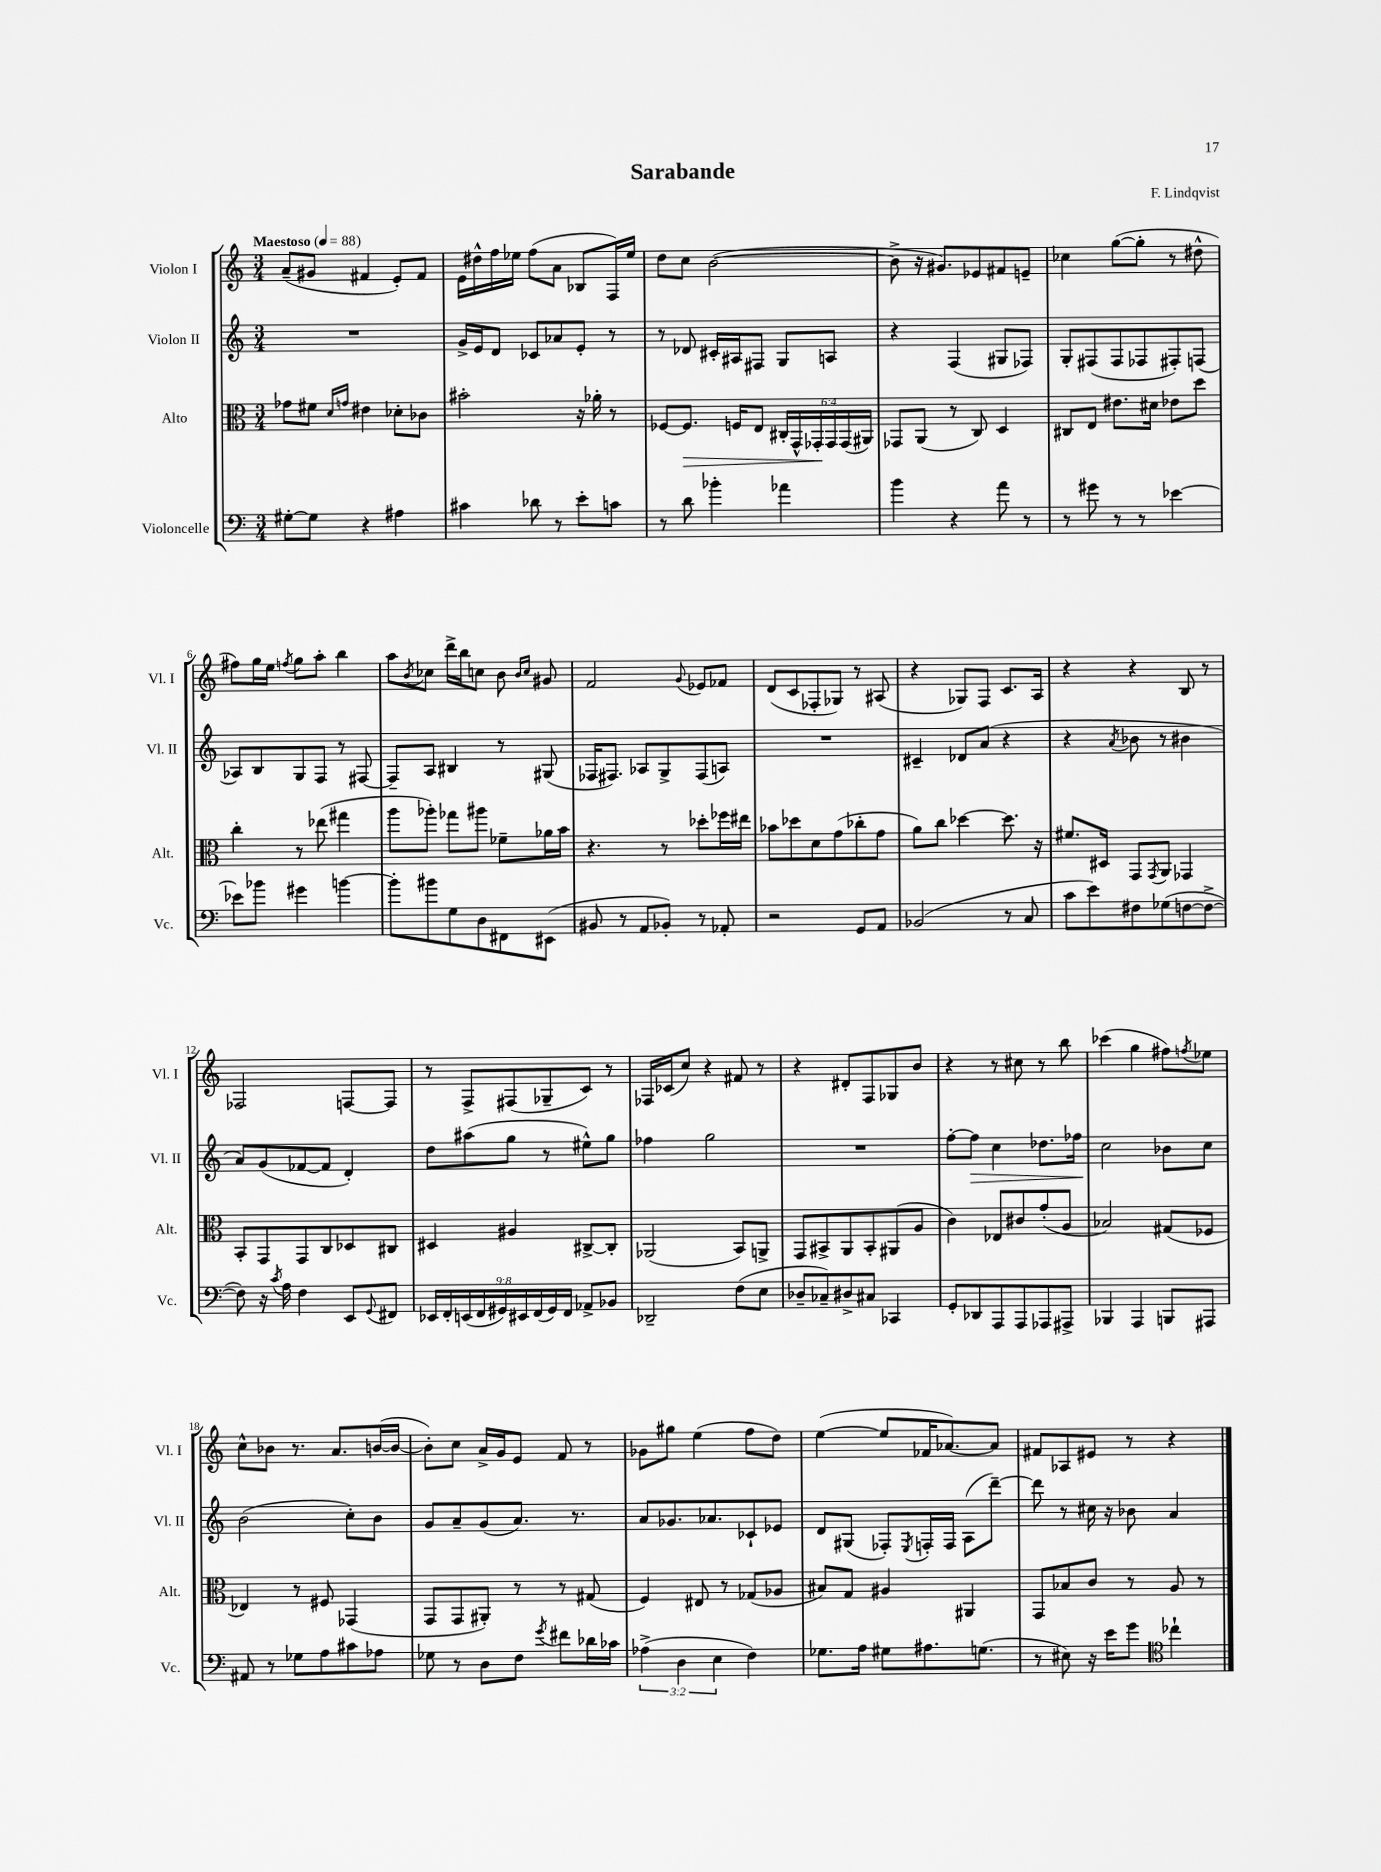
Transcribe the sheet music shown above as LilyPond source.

\header { title = "Sarabande" composer = "F. Lindqvist" }
<<
\new StaffGroup <<
\new Staff = "s0" \with { instrumentName = "Violon I" shortInstrumentName = "Vl. I" } {
    \clef treble \key c \major \numericTimeSignature \time 3/4 \tempo "Maestoso" 4 = 88
    a'8--( gis'8 fis'4 e'8-.) fis'8 |
    e'16 dis''16-^ f''16 ees''16 f''8( a'8 bes8 f16) ees''16 |
    d''8 c''8 b'2~( |
    b'8-> r16 gis'8.) ees'8 fis'8 e'8-- |
    ces''4 g''8~( g''8-. r8 dis''8-^ |
    fis''8) g''16 e''16 \acciaccatura { f''8 } g''8 a''8-. b''4 |
    a''8 \acciaccatura { b'8 } ces''8 d'''16-> b''16 c''8 b'8 \grace { b'16 c''16 } gis'8 |
    f'2 \appoggiatura { g'8 } ees'8 fes'8 |
    d'8( c'8 fes8-. ges8) r8 ais8( |
    r4 ges8) f8 c'8. a16 |
    r4 r4 b8 r8 |
    fes2 f8~ f8 |
    r8 f8-> fis8( ges8-- c'8) r8 |
    fes16 ces'16( c''8) r4 fis'8 r8 |
    r4 dis'8-. f8 ges8 b'8 |
    r4 r8 cis''8 r8 b''8 |
    ces'''4( g''4 fis''8) \acciaccatura { f''8 } ees''8 |
    c''8-^ bes'8 r8. a'8. b'16~( b'16~ |
    b'8-.) c''8 a'16-> g'16 e'8 f'8 r8 |
    ges'8 gis''8 e''4( f''8 d''8) |
    e''4~( e''8 fes'16 aes'8.~) aes'8 |
    fis'8 aes8 eis'8 r8 r4 \bar "|." |
}
\new Staff = "s1" \with { instrumentName = "Violon II" shortInstrumentName = "Vl. II" } {
    \clef treble \key c \major \numericTimeSignature \time 3/4
    R2. |
    g'16-> e'16 d'8 ces'8 aes'8 e'8-. r8 |
    r8 des'8 cis'16-. ais16 fis8 g8 a8 |
    r4 f4( gis8 fes8) |
    g8-. fis8( fis8 fes8 fis8-.) f8( |
    aes8) b8 g8 f8 r8 fis8~ |
    fis8-- a8 bis4 r8 gis8( |
    fes16 fis8.) aes8 g8-> fis8( a8) |
    R2. |
    cis'4-- des'8 a'8( r4 |
    r4 \acciaccatura { a'8 } bes'8 r8 bis'4 |
    a'8) g'8( fes'8~ fes'8 d'4-.) |
    d''8 ais''8( g''8 r8 eis''8-^) g''8 |
    fes''4 g''2 |
    R2. |
    f''8~-. f''8\> c''4 des''8. fes''16 |
    c''2\! bes'8 c''8 |
    b'2( c''8-.) b'8 |
    g'8 a'8-- g'8( a'8.) r8. |
    a'8 ges'8. aes'8. ces'8-! ees'8 |
    d'8 gis8( fes8-.) \acciaccatura { e8 } f16-. f16 a8( d'''8~--) |
    d'''8 r8 cis''16 r16 bes'8 a'4 \bar "|." |
}
\new Staff = "s2" \with { instrumentName = "Alto" shortInstrumentName = "Alt." } {
    \clef alto \key c \major \numericTimeSignature \time 3/4 \override Staff.TupletNumber.text = #tuplet-number::calc-fraction-text
    ges'8 fis'8 \grace { d'16 g'16 } eis'4 des'8-. ces'8 |
    bis'2-. r16 aes'16-. r8 |
    fes8~ fes8.\> f16 e8 \tuplet 6/4 { cis16-. g,16-^ ges,16-.\! ges,16 ges,16( ais,16) } |
    ges,8 a,8( r8 c8) d4 |
    cis8 e8 eis'8. dis'16 ees'8 d''8 |
    c''4-. r8 ees''8( gis''4 |
    a''8 aes''8-.) ges''8 ais''8 fes'8-- aes'16 b'16 |
    r4. r8 des''8-. fes''16 eis''16 |
    bes'8 des''8 d'8 g'8( ces''8-. g'8 |
    a'8) c''8 des''4~ des''8. r16 |
    fis'8. dis16 g,8 \acciaccatura { g,8 } a,8 ges,4 |
    b,8-. g,8 g,8 c8 des8 cis8 |
    dis4 ais4 cis8~-> cis8-. |
    aes,2( b,8) a,8-> |
    g,8 bis,8-> a,8 bis,8-. ais,8( a8 |
    c'4) ees8 cis'8 g'8-.( a8 |
    bes2) gis8( fes8 |
    ees4) r8 fis8 ges,4( |
    g,8 g,8 ais,8-.) r8 r8 gis8( |
    f4) eis8 r8 ges8( aes8 |
    bis8) g8 ais4 ais,4 |
    g,8 bes8 c'8 r8 a8 r8 \bar "|." |
}
\new Staff = "s3" \with { instrumentName = "Violoncelle" shortInstrumentName = "Vc." } {
    \clef bass \key c \major \numericTimeSignature \time 3/4 \override Staff.TupletNumber.text = #tuplet-number::calc-fraction-text
    gis8~-. gis8 r4 ais4 |
    cis'4 des'8 r8 e'8-. c'8 |
    r8 d'8 bes'4-. aes'4 |
    b'4 r4 a'8 r8 |
    r8 gis'8 r8 r8 ees'4~ |
    ees'8 bes'8 gis'4 b'4~ |
    b'8-. bis'8 g8 d8 fis,8 eis,8( |
    bis,8 r8 a,8 bes,8-.) r8 aes,8-. |
    r2 g,8 a,8 |
    bes,2( r8 c8 |
    c'8 e'8) fis8 ges8( f8~ f8~-> |
    f8) r16 \acciaccatura { c'8 } a16 f4 e,8 \appoggiatura { g,8 } fis,8 |
    \tuplet 9/8 { ees,16 f,16-. e,16( f,16 gis,16) eis,16 f,16( gis,16) f,16 } aes,8-> bes,8 |
    des,2-- f8( e8 |
    des8-- ces8--) dis8-> cis8 ces,4 |
    g,8-. des,8 a,,8 a,,8 aes,,8 ais,,8-> |
    bes,,4 a,,4 b,,8 ais,,8 |
    ais,8 r8 ges8 a8 cis'8 aes8 |
    ges8 r8 d8 f8 \acciaccatura { g'8 } fis'8 des'16 ces'16 |
    \tuplet 3/2 { aes4->( d4 e4 } f4) |
    ges8. a16 gis8 ais8. g8.( |
    r8 eis8) r16 e'16 g'8 \clef tenor ces''4-! \bar "|." |
}
>>
>>
